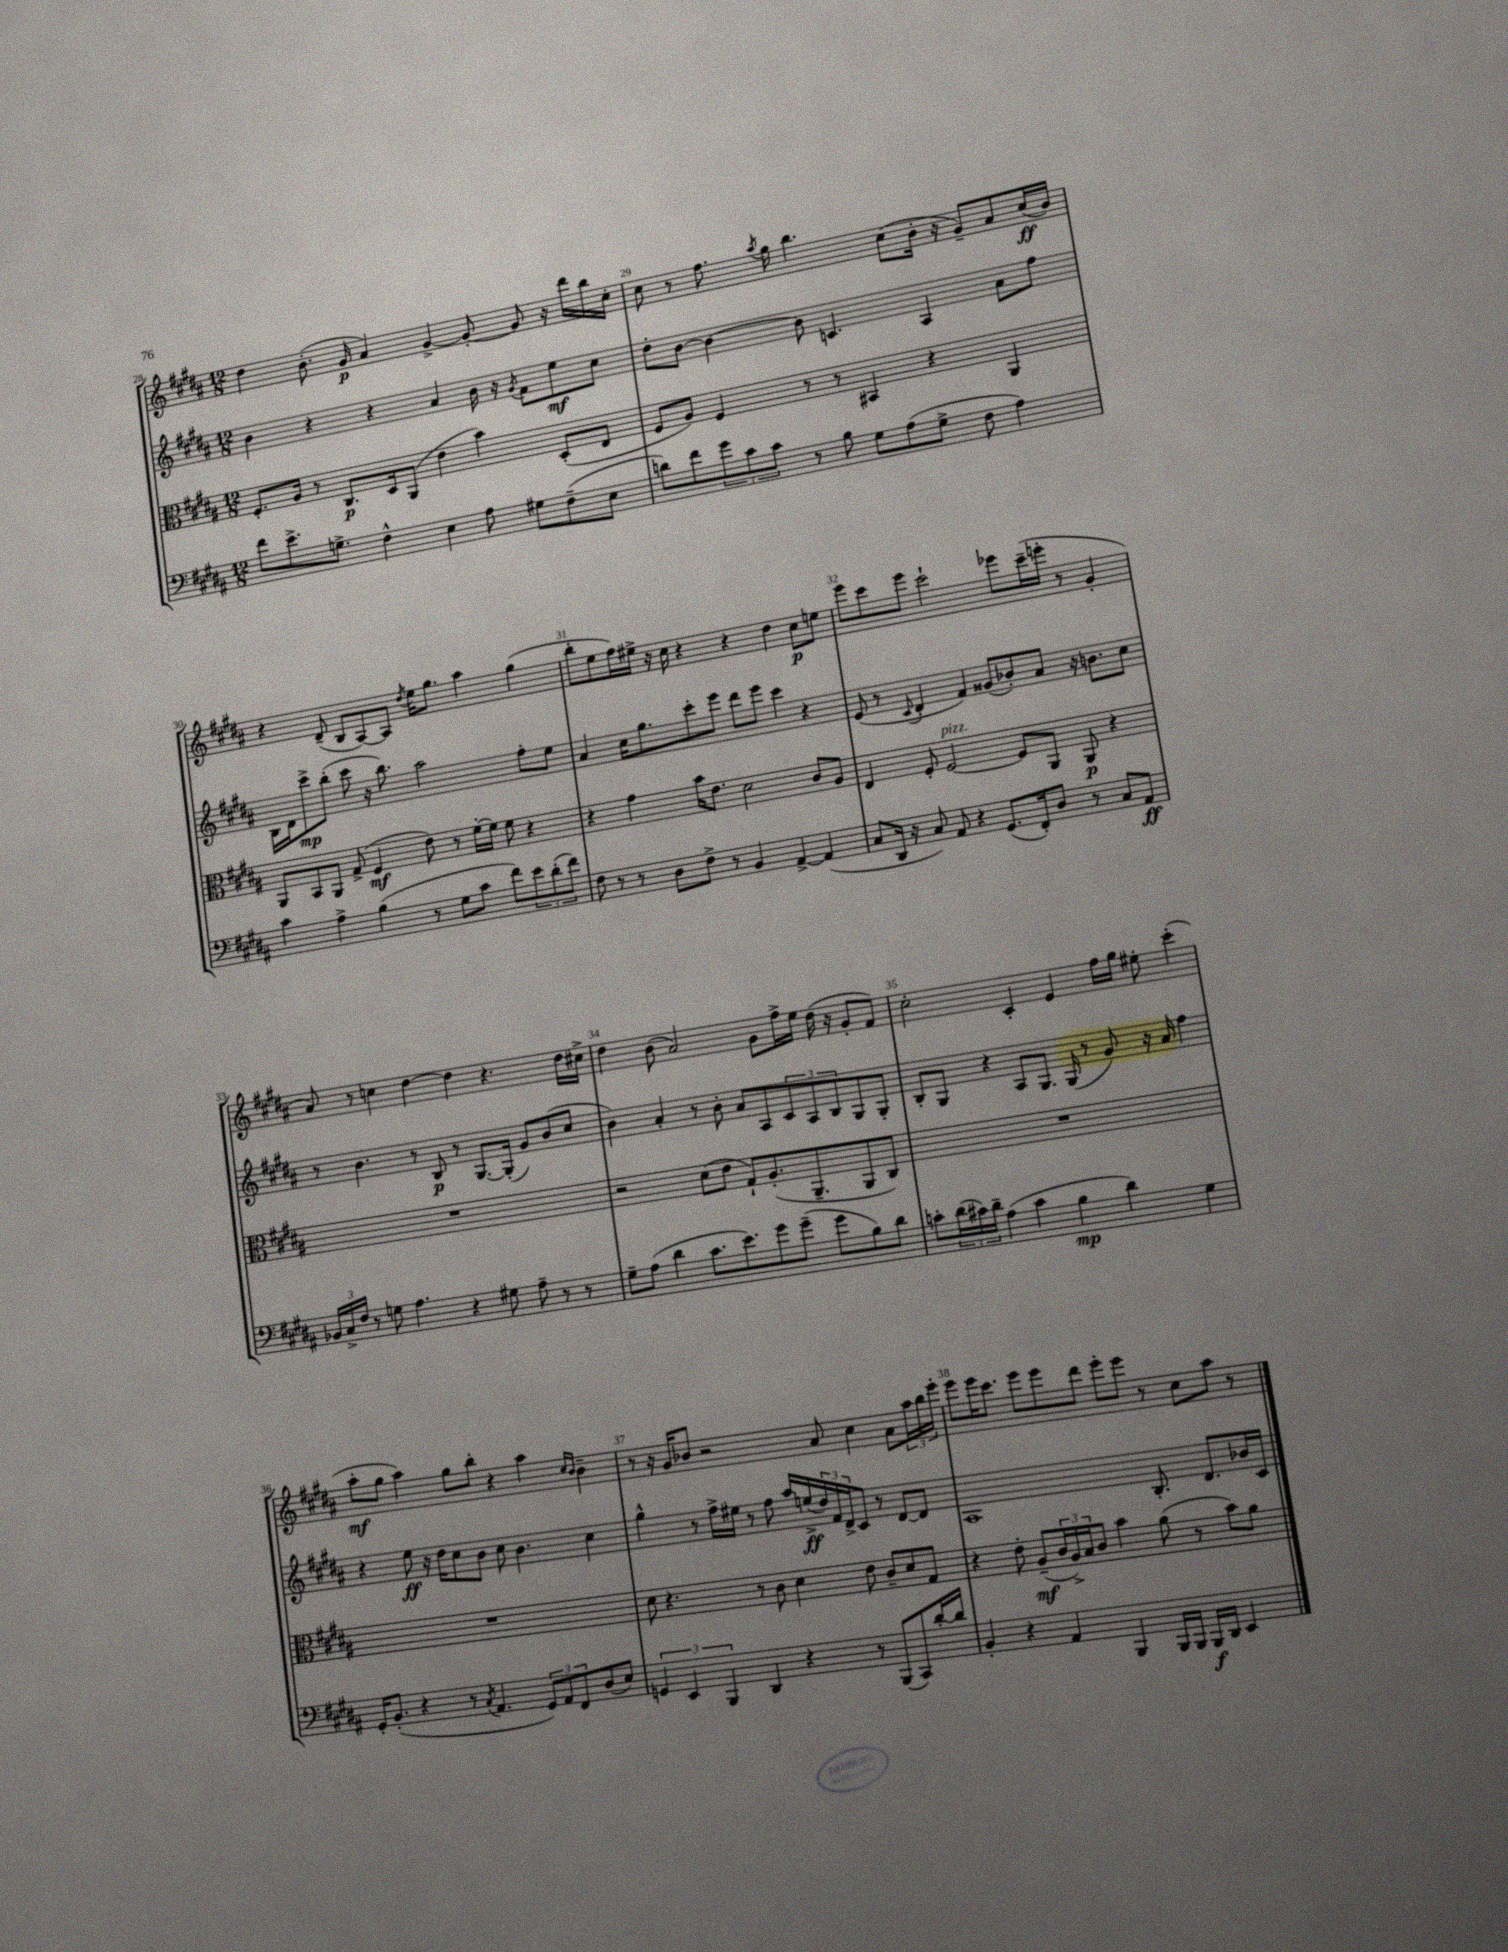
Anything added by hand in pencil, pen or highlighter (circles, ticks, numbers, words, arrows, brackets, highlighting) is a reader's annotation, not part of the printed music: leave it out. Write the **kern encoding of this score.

**kern	**kern	**kern	**kern
*staff4	*staff3	*staff2	*staff1
*clefF4	*clefC3	*clefG2	*clefG2
*k[f#c#g#d#a#]	*k[f#c#g#d#a#]	*k[f#c#g#d#a#]	*k[f#c#g#d#a#]
*M12/8	*M12/8	*M12/8	*M12/8
8f#	8.F#'	4b	4dd#
8.e^	.	.	.
.	16A#	.	.
.	8r	4r	(8.b'
8.G^	.	.	.
.	8.C#	.	.
.	.	.	16g#
4F#^^	.	4r	4a#)
.	16D#	.	.
.	(8AA#	.	.
4E	4e	4a#	[4g#^
8A#	4b)	16b	8g#'_
.	.	16r	.
.	.	8qg#	.
8G#	.	8f#	8g#]
(8F#~	(8D#'	8ee	16r
.	.	.	16ddd#
8E	8E	8cc#	16bb
.	.	.	16cc#'
=	=	=	=
8d)	8F#	8dd#'	8cc#
8f#	8A#)	[8b	8r
12g#	4F#	4b_	8.ff#
12c#	.	.	.
12c#	.	.	.
.	.	.	8qaa#
.	.	.	16gg#
8r	8r	8b]	4.bb
8B	8r	4.c	.
8G#	4BB#	.	.
(8A#	.	.	(8cc#
8G#^	4r	4A#	16b'
.	.	.	16r
8F#	.	.	8g#~)
4A#)	4AA#	8a#	8a#
.	.	8ff#	(16cc#
.	.	.	16b)
=	=	=	=
4c#	8AA#	16B	4r
.	.	16d#	.
.	8BB	8ccc#^	.
4A#^	8AA#	(8bb'	(8d#~
.	(8G#^	8ccc#	8B
(4B	4F#	16r	[8A#)
.	.	8.bb)	.
.	.	.	8A#]
.	.	.	8qdd#
8r	8e)	2aa#	16ee
.	.	.	8.gg#
8G#	8r	.	.
8c#	[16f#'	.	4aa#
.	16f#]	.	.
8f#)	8f#	.	.
12e	4r	8ff#'	(4gg#
(12d#'	.	.	.
.	.	8ee	.
12f#)	.	.	.
=	=	=	=
8F#	4r	4a#	8bb'
8r	.	.	8ee
8r	4g#	16cc#	16ff#)
.	.	8.gg#	16ee#^
8D#	.	.	16r
.	.	.	16cc#
8F#^	16b	8ccc#'	4r
.	8.e	.	.
8r	.	8eee	.
4BB	2d#	8ddd#	4r
.	.	8eee	.
[4AA#^	.	4ccc#	4dd#
(4AA#]	8c#	4r	8cc#
.	8A#	.	8ee
=	=	=	=
8C#	4E	(8e	8eee
16DD#	.	8r	8ccc#
16r	.	.	.
.	.	8qqc#	.
8C#)	8F#'	4d#'	8eee
8AA#	[2F#	.	2ccc#`
4r	.	4f#)	.
(8.GG#	.	(8g##	.
.	8F#]	8b-')	8eee-
16FF#')	.	.	.
8D#	8AA#	8a#	(16ccc#~
.	.	.	16eee'
8r	8AA#	16r	8r
.	.	8.b	.
8C#	4r	.	4g#'
8AA#	.	8cc#	.
=	=	=	=
24BB-	1.r	8r	8a#)
24C#^	.	.	.
24F#	.	.	.
8r	.	4.b	8r
8G	.	.	4cc
4.A#	.	.	.
.	.	8r	[4dd#
.	.	8B	.
4r	.	8r	4dd#]
.	.	[8.G#	.
8G#	.	.	4.r
.	.	(16G#']	.
8A#~	.	8g#)	.
8r	.	(8b	.
8r	.	8cc#	16dd#
.	.	.	16cc#^
=	=	=	=
8G#~	2r	4b)	4dd#
(8A#	.	.	.
4d#	.	4a#'	(8b
.	.	.	2a#)
8.c#	(8d#	8r	.
.	8e	8b'	.
8.e)	.	.	.
.	8G#`)	8a#	.
8g#	(8.A#'	8A#	8g#
(8g#~	.	12c#	16ff#^
.	8.AA#~	.	16ee
.	.	12A#	.
8g#	.	.	(16dd#
.	.	12B	.
.	.	.	16r
8B)	8AA#	8G#	8g#'
8d#	8C#)	8G#'	8f#)
=	=	=	=
8c'	1.r	8B'	2cc#'
(24d#	.	8G#	.
24c#)	.	.	.
24d#~	.	.	.
(4A#	.	4r	.
4c#	.	8A#	4c#'
.	.	8.G#	.
4B	.	.	4e
.	.	(16G#	.
.	.	8r	.
4d#)	.	8g#)	16ff#
.	.	.	16gg#
.	.	16r	8ee#'
.	.	16a#	.
4G#	.	4ff#	(4ccc#'
=	=	=	=
16GG#'	1.r	4r	8aa#'
(8.BB'	.	.	.
.	.	.	8gg#
4r	.	8ee	4aa#)
.	.	16r	.
.	.	16dd#	.
8r	.	8cc#	8gg#
8qC#	.	.	.
4.AA#	.	8b	8bb'
.	.	8cc#	4r
.	.	4.b	.
12GG#)	.	.	4aa#
12AA#	.	.	.
12FF#	.	.	.
.	.	.	16qqcc#
.	.	.	16qqb
(8D#	.	4cc#	4b~
8E)	.	.	.
=	=	=	=
6GG	8d#	4gg#^^	8r
.	4.r	.	16r
6EE	.	.	.
.	.	.	16g#
.	.	8r	8b-
6BBB	.	.	.
.	.	16ff#^	2r
.	.	16ee#	.
4DD#	8r	8r	.
.	8c#	8ff#	.
4r	4d#	16aa#	.
.	.	(16ee^	.
.	.	24dd#)	8a#
.	.	24f#	.
.	.	24d#^	.
8r	8e	8c#	4cc#
(8BBB	8c#~	8r	.
8CC#)	8d#	[8d#	8a#
[16d#'	8G#	8d#]	24aa#
.	.	.	24bb
16d#]	.	.	.
.	.	.	24eee'
=	=	=	=
4BB'	4r	1A#	8eee
.	.	.	16eee
.	.	.	8.ccc#
4r	8e'	.	.
.	(8A#~	.	8eee
4AA#	24c#	.	8eee
.	24A#^)	.	.
.	24B	.	.
.	8c#	.	8ddd#
4BBB	4b	.	8eee'
.	.	.	8eee
16BBB	(8a#	8.B'	8r
16BBB	.	.	.
16BBB	8r	.	8cc#
16DD#	.	8.d#	.
4EE	8b)	.	8aa#
.	8a#	16b-	8r
.	.	16c#	.
==	==	==	==
*-	*-	*-	*-
